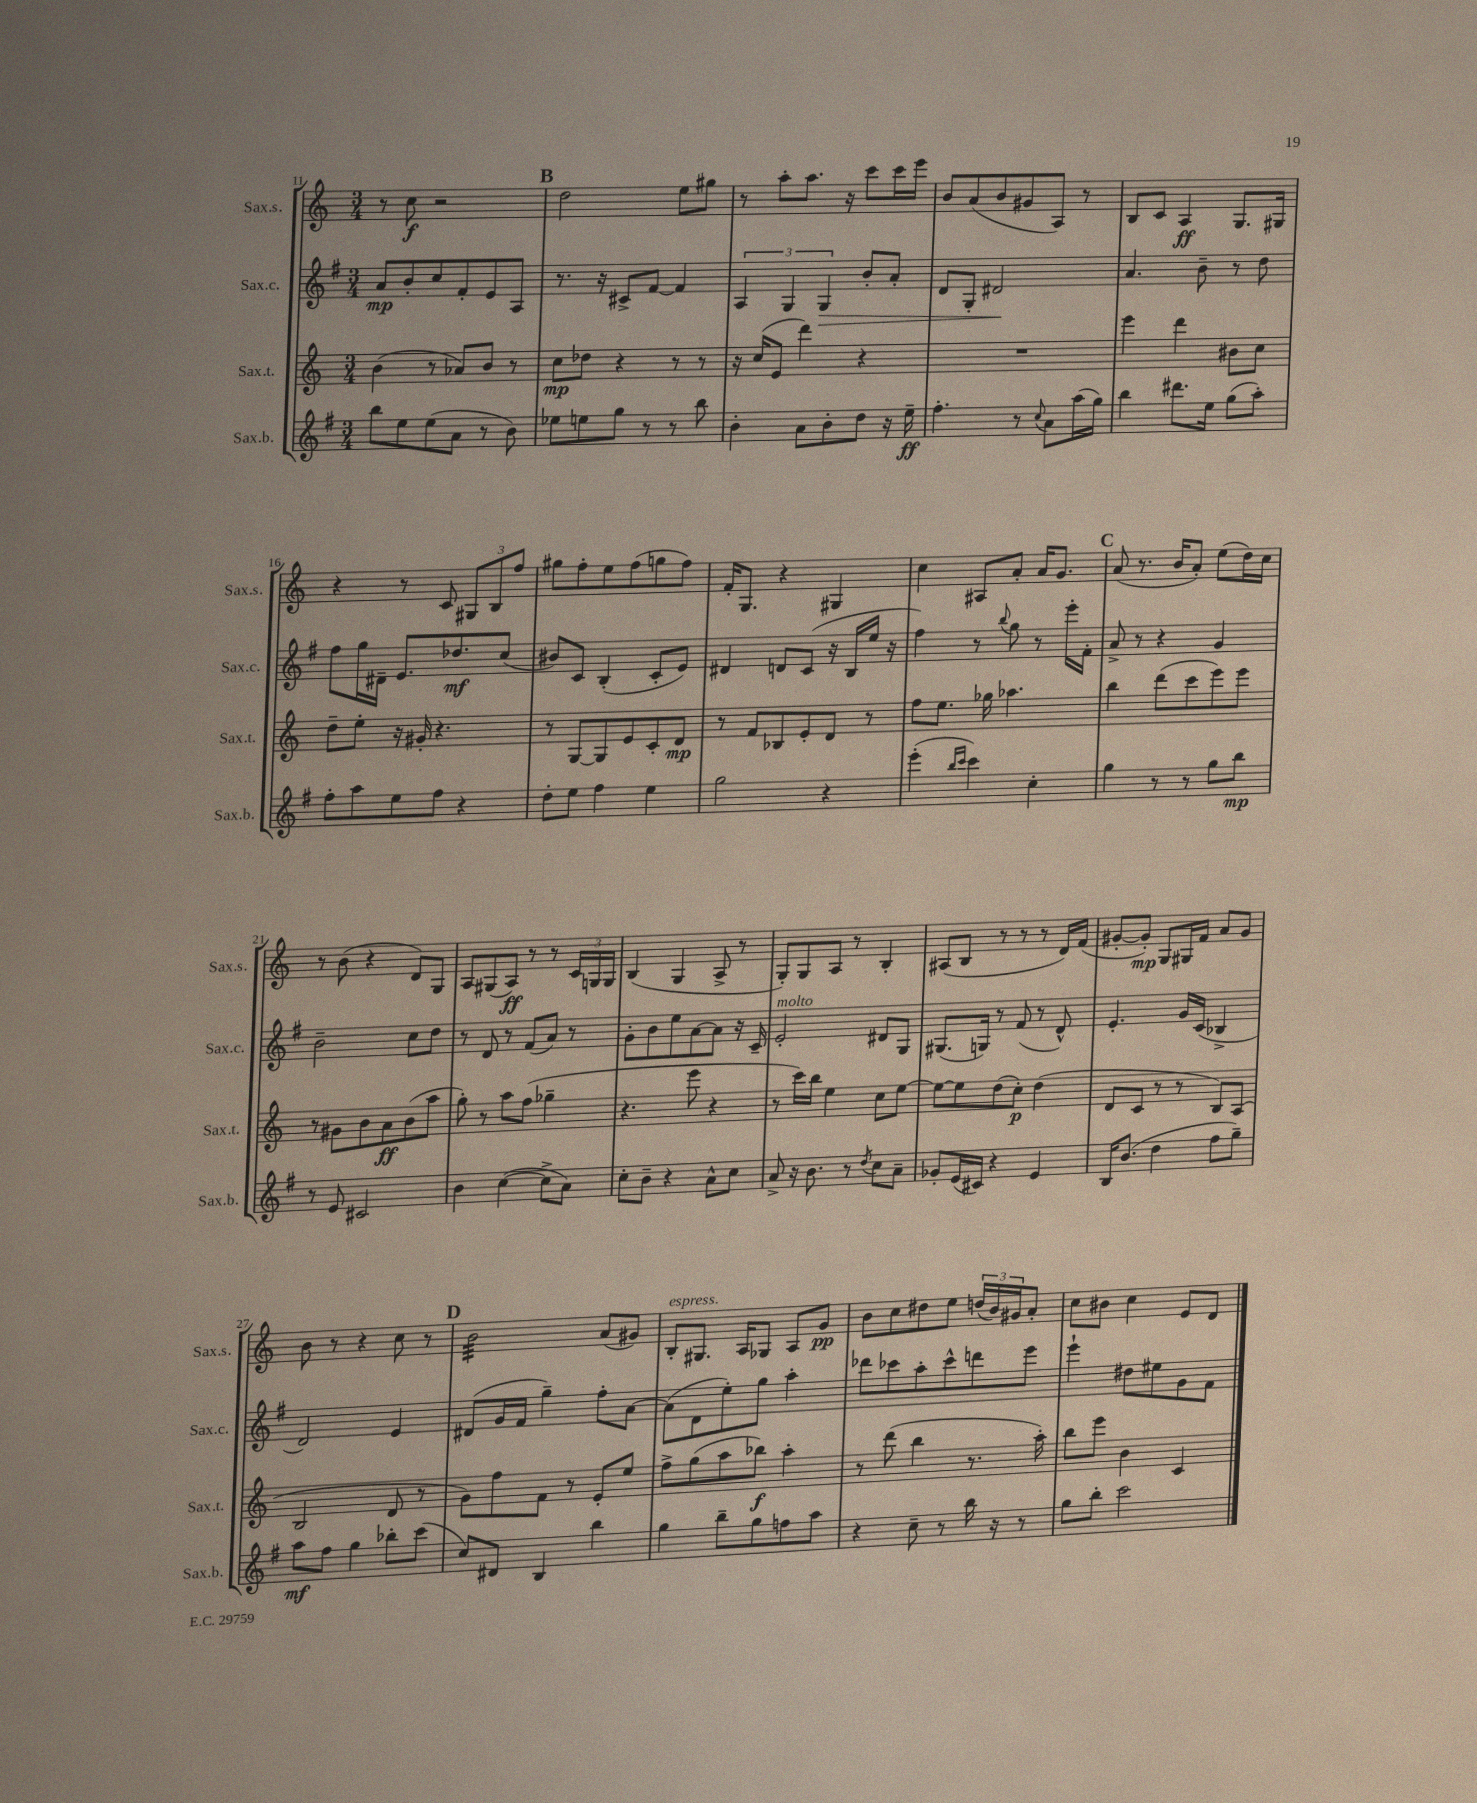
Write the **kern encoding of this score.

**kern	**dynam	**kern	**dynam	**kern	**dynam	**kern	**dynam
*part4	*part4	*part3	*part3	*part2	*part2	*part1	*part1
*staff4	*staff4	*staff3	*staff3	*staff2	*staff2	*staff1	*staff1
*I"Sax.b.	*	*I"Sax.t.	*	*I"Sax.c.	*	*I"Sax.s.	*
*I'Sax.b.	*	*I'Sax.t.	*	*I'Sax.c.	*	*I'Sax.s.	*
*clefG2	*	*clefG2	*	*clefG2	*	*clefG2	*
*k[f#]	*	*k[]	*	*k[f#]	*	*k[]	*
*M3/4	*	*M3/4	*	*M3/4	*	*M3/4	*
=11	=11	=11	=11	=11	=11	=11	=11
8bb\L	.	(4b\	.	8a/L	mp	8r	.
8ee\	.	.	.	8b'/	.	8cc\	f
(8ee\	.	8r	.	8cc/	.	2r	.
8a\J	.	8a-X/L)	.	8f#'/	.	.	.
8r	.	8b/J	.	8e/	.	.	.
8b\)	.	8r	.	8A/J	.	.	.
!!LO:REH:place=s1:t=B
=12	=12	=12	=12	=12	=12	=12	=12
8ee-X\L	.	8cc\L	mp	8.r	.	2dd\	.
8een\	.	8dd-X\J	.	.	.	.	.
.	.	.	.	16r	.	.	.
8gg\J	.	4r	.	8c#X^/L	.	.	.
8r	.	.	.	[8f#/J	.	.	.
8r	.	8r	.	4f#/]	.	8ee\L	.
8bb\	.	8r	.	.	.	8gg#X\J	.
=13	=13	=13	=13	=13	=13	=13	=13
4b'\	.	16r	.	6A/	.	8r	.
.	.	(16cc/KL	.	.	.	.	.
.	.	8e/J	.	.	.	8aa'\L	.
.	.	.	.	6G/	.	.	.
8a\L	.	4ddd\)	.	.	.	8.aa\J	.
!	!	!	!	!	!LO:HP:b	!	!
.	.	.	.	6G/	>	.	.
8b'\	.	.	.	.	.	.	.
.	.	.	.	.	.	16r	.
8dd\J	.	4r	.	8b'/L	.	8ccc\L	.
16r	.	.	.	8a'/J	.	16ccc\L	.
16ee~\	ff	.	.	.	.	16eee\JJ	.
=14	=14	=14	=14	=14	=14	=14	=14
4.ff#'\	.	2.r	.	8d/L	.	8b/L	.
.	.	.	.	8G'/J	.	(8a/	.
.	.	.	.	2d#X/	.	8b/	.
8r	.	.	.	.	.	8g#X/	.
8qqcc/	.	.	.	.	.	.	.
8a\L	.	.	.	.	.	8A/J)	.
(16aa\L	.	.	.	.	.	8r	.
16gg\JJ)	.	.	.	.	.	.	.
.	.	.	.	.	]	.	.
=15	=15	=15	=15	=15	=15	=15	=15
4bb\	.	4eee\	.	4.a/	.	8B/L	.
.	.	.	.	.	.	8c/J	.
8.ddd#X\L	.	4ddd\	.	.	.	4A/	ff
.	.	.	.	8b~\	.	.	.
16ee\Jk	.	.	.	.	.	.	.
(8gg\L	.	8b#X\L	.	8r	.	8.G/L	.
8aa'\J)	.	8cc\J	.	8dd\	.	.	.
.	.	.	.	.	.	16G#X/Jk	.
!!LO:LB:g=z
=16	=16	=16	=16	=16	=16	=16	=16
8ff#'\L	.	8dd~\L	.	8ff#\L	.	4r	.
8aa\	.	8ee'\J	.	16gg\L	.	.	.
.	.	.	.	16d#X~\JJ	.	.	.
8ee\	.	16r	.	8.e/L	.	8r	.
.	.	16g#X'/	.	.	.	.	.
8ff#\J	.	4.r	.	.	.	8c/	.
.	.	.	.	8.dd-X/	mf	.	.
4r	.	.	.	.	.	12G#X/L	.
.	.	.	.	.	.	12B/	.
.	.	.	.	(8cc/J	.	.	.
.	.	.	.	.	.	12ff/J	.
=17	=17	=17	=17	=17	=17	=17	=17
8dd'\L	.	8r	.	8b#X/L)	.	8gg#X\L	.
8ee\J	.	[8G/L	.	8c/J	.	8ff'\	.
4ff#\	.	8G/]	.	(4B'/	.	8ee\	.
.	.	8e/	.	.	.	(8ff\	.
4ee\	.	8c'/	.	8c'/L	.	8ggn\	.
.	.	8d/J	mp	8e/J)	.	8ff\J)	.
=18	=18	=18	=18	=18	=18	=18	=18
2gg\	.	8r	.	4d#X/	.	16f'/KL	.
.	.	.	.	.	.	8.G/J	.
.	.	8f/L	.	.	.	.	.
.	.	8B-X/	.	8dn/L	.	4r	.
.	.	8e'/	.	(8c/J	.	.	.
4r	.	8d/J	.	16r	.	4G#X/	.
.	.	.	.	16B/LL	.	.	.
.	.	8r	.	16ee/JJ	.	.	.
.	.	.	.	16r	.	.	.
=19	=19	=19	=19	=19	=19	=19	=19
(4eee'\	.	8ff\L	.	4ff#\)	.	4cc\	.
.	.	8.ee\J	.	.	.	.	.
16qqbb/LL	.	.	.	.	.	.	.
16qqccc/JJ	.	.	.	.	.	.	.
4ccc\)	.	.	.	8r	.	8A#X/L	.
.	.	16gg-X\	.	.	.	.	.
.	.	.	.	8qqbb/	.	.	.
.	.	4.aa-X\	.	8gg\	.	8a'/J	.
4cc'\	.	.	.	8r	.	16a/KL	.
.	.	.	.	.	.	8.g/J	.
.	.	.	.	16eee'\LL	.	.	.
.	.	.	.	16f#'\JJ	.	.	.
!!LO:REH:place=s1:t=C
=20	=20	=20	=20	=20	=20	=20	=20
4gg\	.	4bb\	.	8a^/	.	(8a/	.
.	.	.	.	8r	.	8.r	.
8r	.	(8ddd\L	.	4r	.	.	.
.	.	.	.	.	.	16b/KL	.
8r	.	8ccc\	.	.	.	8a'/J)	.
8gg\L	.	8eee\)	.	4g/	.	(8ee\L	.
8bb\J	mp	8eee\J	.	.	.	16dd\L)	.
.	.	.	.	.	.	16cc\JJ	.
!!LO:LB:g=z
=21	=21	=21	=21	=21	=21	=21	=21
8r	.	8r	.	2b~\	.	8r	.
8e/	.	8g#X\L	.	.	.	(8b\	.
2c#X/	.	8b\	.	.	.	4r	.
.	.	8a\	ff	.	.	.	.
.	.	(8b\	.	8cc\L	.	8d/L)	.
.	.	8aa\J	.	8dd\J	.	8G/J	.
=22	=22	=22	=22	=22	=22	=22	=22
4b\	.	8gg'\)	.	8r	.	8A/L	.
.	.	8r	.	8d/	.	(8G#X/	.
([4cc\	.	8aa\L	.	8r	.	8A/J)	ff
.	.	(8ff\J	.	(8f#/L	.	8r	.
8cc^\L]	.	4gg-X~\	.	8a/J)	.	8r	.
8a\J)	.	.	.	8r	.	24c/LL	.
.	.	.	.	.	.	24Gn/	.
.	.	.	.	.	.	24G/JJ	.
=23	=23	=23	=23	=23	=23	=23	=23
8cc'\L	.	4.r	.	8g'\L	.	(4B/	.
8b~\J	.	.	.	8b\	.	.	.
4r	.	.	.	8ee\	.	4G/	.
.	.	8eee\	.	[8a\	.	.	.
8a^^\L	.	4r	.	8a\J]	.	8A^/	.
8cc\J	.	.	.	16r	.	8r	.
.	.	.	.	16c~/	.	.	.
=24	=24	=24	=24	=24	=24	=24	=24
!	!	!	!	!LO:TX:a:i:t=molto	!	!	!
8a^/	.	8r	.	2e'/	.	8G'/L)	.
16r	.	16ccc\LL)	.	.	.	8G/	.
8.b\	.	16bb\JJ	.	.	.	.	.
.	.	4ee\	.	.	.	8A/J	.
8r	.	.	.	.	.	8r	.
8qdd/	.	.	.	.	.	.	.
8cc\L	.	8cc\L	.	8d#X/L	.	4B'/	.
8a~\J	.	[8ee\J	.	8G/J	.	.	.
=25	=25	=25	=25	=25	=25	=25	=25
8g-X'/L	.	8ee\L_	.	(8.G#X/L	.	(8A#X/L	.
(16e/L	.	8ee\]	.	.	.	8B/J	.
16c#X/JJ)	.	.	.	16Gn/Jk)	.	.	.
4r	.	(8dd\	.	8r	.	8r	.
.	.	8cc'\J)	p	(8f#/	.	8r	.
4e/	.	(4dd\	.	8r	.	8r	.
.	.	.	.	8d^^/)	.	16d/LL)	.
.	.	.	.	.	.	(16f/JJ	.
=26	=26	=26	=26	=26	=26	=26	=26
16B/KL	.	8d/L	.	4.e'/	.	[8g#X'/L	.
(8.b/J	.	.	.	.	.	.	.
.	.	8c/J	.	.	.	8g#'/J])	mp
4dd\	.	8r	.	.	.	8G/L	.
.	.	8r	.	16g/LL	.	16G#X/L	.
.	.	.	.	(16c/JJ	.	16f/JJ	.
8ff#\L	.	8B/L)	.	4B-X^/	.	8a/L	.
8gg~\J)	.	(8A/J	.	.	.	8g#/J	.
!!LO:LB:g=z
=27	=27	=27	=27	=27	=27	=27	=27
8aa\L	mf	2B/	.	2d/)	.	8b\	.
8ff#\J	.	.	.	.	.	8r	.
4gg\	.	.	.	.	.	4r	.
8bb-X'\L	.	8d/	.	4e/	.	8cc\	.
(8ccc\J	.	8r	.	.	.	8r	.
!!LO:REH:place=s1:t=D
=28	=28	=28	=28	=28	=28	=28	=28
*	*	*	*	*	*	*tremolo	*
8cc/L)	.	8g\L)	.	(8d#X/L	.	32b\LLL	.
.	.	.	.	.	.	32b\	.
.	.	.	.	.	.	32b\	.
.	.	.	.	.	.	32b\	.
8d#X/J	.	8ff\	.	16g/L	.	32b\	.
.	.	.	.	.	.	32b\	.
.	.	.	.	16f#/JJ	.	32b\	.
.	.	.	.	.	.	32b\	.
4B/	.	8f\J	.	4gg~\)	.	32b\	.
.	.	.	.	.	.	32b\	.
.	.	.	.	.	.	32b\	.
.	.	.	.	.	.	32b\	.
.	.	8r	.	.	.	32b\	.
.	.	.	.	.	.	32b\	.
.	.	.	.	.	.	32b\	.
.	.	.	.	.	.	32b\JJJ	.
*	*	*	*	*	*	*Xtremolo	*
4bb\	.	8e'/L	.	8ff#'\L	.	(8a/L	.
.	.	8ee/J	.	[8a\J	.	8g#X/J)	.
=29	=29	=29	=29	=29	=29	=29	=29
!	!	!	!	!	!	!LO:TX:a:i:t=espress.	!
4gg\	.	8ff^\L	.	(8a\L]	.	8B'/L	.
.	.	(8gg\	.	8d\	.	8.G#X/J	.
8bb~\L	.	8aa\	.	8ee'\)	.	.	.
.	.	.	.	.	.	16A/KL	.
8gg\	.	8bb-X\J)	f	8gg\J	.	8G-X/J	.
8ffn\	.	4aa'\	.	4aa'\	.	8A/L	.
8aa\J	.	.	.	.	.	8g/J	pp
=30	=30	=30	=30	=30	=30	=30	=30
4r	.	8r	.	8ddd-X\L	.	8b\L	.
.	.	(8ddd\	.	8ccc-X\	.	8cc\	.
8cc~\	.	4bb\	.	8aa'\	.	8dd#X\	.
8r	.	.	.	8ccc-^^\	.	8ee\J	.
16bb\	.	8.r	.	8dddn\	.	(24ddn/LL	.
.	.	.	.	.	.	24b/)	.
16r	.	.	.	.	.	.	.
.	.	.	.	.	.	24g#X/J	.
8r	.	.	.	8eee\J	.	8a'/J	.
.	.	16aa'\)	.	.	.	.	.
=31	=31	=31	=31	=31	=31	=31	=31
8gg\L	.	8bb\L	.	4eee`\	.	8cc\L	.
8bb'\J	.	8eee\J	.	.	.	8b#X\J	.
2ccc\	.	4b\	.	8dd#X\L	.	4cc\	.
.	.	.	.	8ee#X\	.	.	.
.	.	4c/	.	8g\	.	8e/L	.
.	.	.	.	8f#\J	.	8d/J	.
==	==	==	==	==	==	==	==
*-	*-	*-	*-	*-	*-	*-	*-
